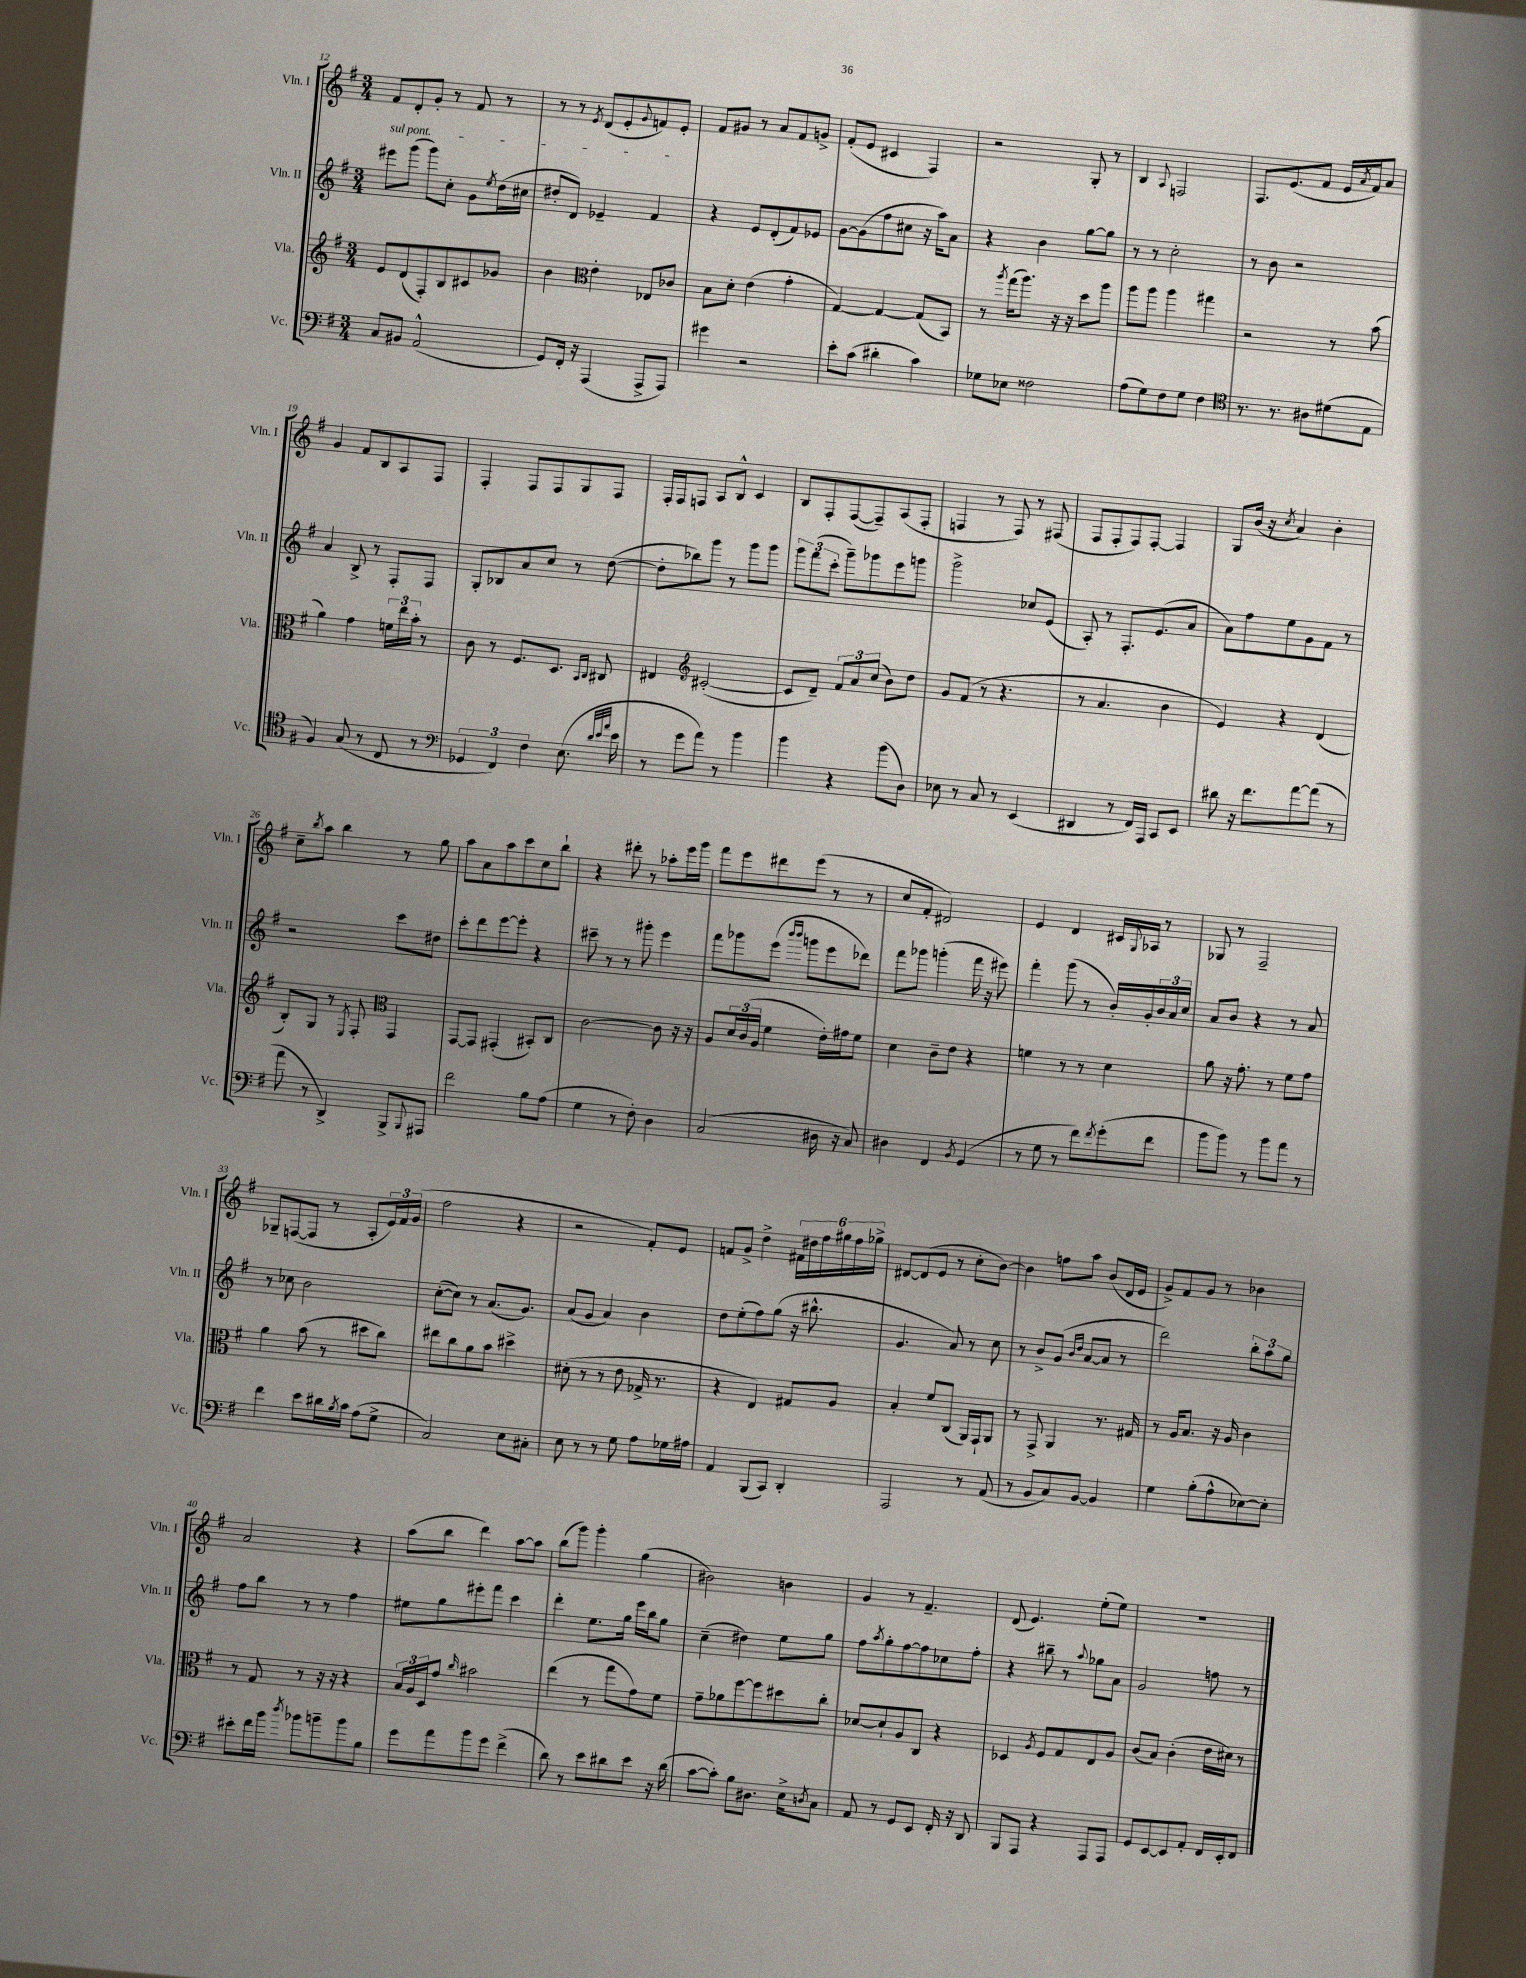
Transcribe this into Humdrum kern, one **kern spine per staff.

**kern	**kern	**kern	**kern
*part4	*part3	*part2	*part1
*staff4	*staff3	*staff2	*staff1
*I"Vc.	*I"Vla.	*I"Vln. II	*I"Vln. I
*I'Vc.	*I'Vla.	*I'Vln. II	*I'Vln. I
*clefF4	*clefG2	*clefG2	*clefG2
*k[f#]	*k[f#]	*k[f#]	*k[f#]
*M3/4	*M3/4	*M3/4	*M3/4
=12	=12	=12	=12
!	!	!LO:TX:a:i:t=sul pont.	!
8C/L	8e/L	8eee#X\L	8f#/L
8BB#X/J	(8d/	(8ggg\J	8d'/
(2AA^^/	8F#'/)	8ggg\L)	8g'/J
.	8B/	8cc'\J	8r
.	8c#X/	8g\L	8f#/
.	.	8qee/	.
.	8g-X/J	(16dd\L	8r
.	.	16cc#X\JJ	.
=13	=13	=13	=13
8GG/L)	4b\	8dd#X'/L	8r
16FF#'/Jk	.	8d/J)	8r
16r	.	.	.
*	*clefC3	*	*
.	.	.	8qe/
(4AAA/	4e'\	4e-X~/	(8d/L
.	.	.	8e'/
.	.	.	8qqg/
8AAA^/L	8E-X/L	4f#/	8fn/)
8AAA/J)	8c-X/J	.	8e'/J
=14	=14	=14	=14
4g#X\	8B\L	4r	8f#/L
.	8d'\J	.	8g#X/J
2r	(4e\	8e/L	8r
.	.	(8d'/	8a/L
.	4g'\	8f#/)	8f#/
.	.	8e-X/J	8gn^/J
=15	=15	=15	=15
8e'\L	[4G/)	[8g\L	(8f#'/L
(8c\J	.	(8g\]	8e/J
4d#X'\	4G/_	8ff#\	4c#X/
.	.	8cc#X\J	.
4c\)	(8G/L]	16r	4F#/)
.	.	16aa\KL)	.
.	8BB/J)	8a\J	.
=16	=16	=16	=16
8G-X\L	8r	4r	2r
.	8qaa/	.	.
8E-X\J	(16gg\KL	.	.
.	8.aa\J)	.	.
2F##X\	.	4b\	.
.	16r	.	.
.	16r	.	.
.	8dd\L	[8gg\L	8G'/
.	8aa\J	8gg\J]	8r
=17	=17	=17	=17
(8A\L	8aa\L	8r	4B/
8G\)	8aa\J	8r	.
.	.	.	8qqA/
8F#\	4aa\	2cc'\	2Fn/
8G\J	.	.	.
4F#\	4gg#X\	.	.
=18	=18	=18	=18
*clefC4	*	*	*
8.r	2r	8r	8.F#/L
.	.	8b\	.
8.r	.	.	(8.e/
.	.	2r	.
8A#X\L	.	.	8f#/J
(8d#X\	8r	.	16e/LL
.	.	.	8qa/
.	.	.	16f#/J)
8E\J	(8b\	.	8a/J
!!LO:LB:g=z
=19	=19	=19	=19
4F#/)	4a\)	4a/	4g/
(8G/	4g\	8B^/	8f#/L
8r	.	8r	8B/
8C/	24fn\LL	8F#'/L	8A/
.	24ee\	.	.
.	24b'\JJ	.	.
8r	8r	8F#/J	8F#/J
=20	=20	=20	=20
*clefF4	*	*	*
6GG-X/	8c\	8G'/L	4F#'/
.	8r	8B-X/	.
6FF#/)	.	.	.
.	8.F#/L	8a/	8F#/L
6F#\	.	.	.
.	.	8cc/J	8F#/
.	8.D/J	.	.
(8.E\	.	8r	8G/
.	16qqBB/LL	.	.
.	16qqC/JJ	.	.
.	8C#X/	([8dd\	8F#/J
32qqd/LLL	.	.	.
32qqe/	.	.	.
32qqa/JJJ	.	.	.
16e\	.	.	.
=21	=21	=21	=21
8r	4E#X/	8dd'\L]	16F#'/LL
.	.	.	16F#/J
8g\L	.	8bb-X\)	8Fn/J
*	*clefG2	*	*
8a\J)	([2c#X'/	8ggg\J	8A/L
8r	.	8r	8B^^/J
4b\	.	8ggg\L	4c/
.	.	8ggg\J	.
=22	=22	=22	=22
4b\	8c#/L]	12ggg\L	8B/L
.	.	(12fff#\	.
.	8d~/J)	.	8F#'/
.	.	12ccc'\J	.
4r	12f#/L	8ggg~\L)	([8F#/
.	12a/	.	.
.	.	8ggg-X\	8F#~/])
.	(12cc/J	.	.
(8b\L	8b\L)	8eee\	(8A/
8D\J)	8dd\J	8gggn\J	8F#'/J
=23	=23	=23	=23
8E-X\	8g/L	2ggg^\	4Fn/
8r	(8f#/J	.	.
8C/	8r	.	8r
8r	4.r	.	8F/)
(4EE/	.	8cc-X/L	8r
.	.	(8e/J	(8F#X/
=24	=24	=24	=24
4DD#X/	8r	8A'/)	8F#/L
.	4.a/	8r	8F#'/
8r	.	8.F#'/L	8F#/)
16FF#/LL)	.	.	[8F#'/J
16AAA/JJ	.	(8.e/	.
8CC/L	4b\	.	4F#/]
8EE/J	.	8a/J	.
=25	=25	=25	=25
8d#X\	4e/)	8a\L)	8G/L
16r	.	8ff#\	(16b/Jk
8.f#\L	.	.	16r
.	.	.	8qcc/
.	4r	8ee\	4a/)
[8a\	.	8g\	.
(8a\J]	(4d/	8f#\J	4b'\
8r	.	8r	.
!!LO:LB:g=z
=26	=26	=26	=26
8a\	8B'/L)	2r	8cc~\L
.	.	.	8qbb/
8r	8G/J	.	8aa\J
4DD^/)	8r	.	4bb\
.	8qE/	.	.
.	8F#'/	.	.
*	*clefC3	*	*
8BBB^/L	4GG/	8ccc\L	8r
8qqBBB/	.	.	.
8AAA#X/J	.	8dd#X\J	8gg\
=27	=27	=27	=27
2f#\	[8GG/L	8ccc'\L	8aa\L
.	8GG/J]	8ddd\	8a\
.	(4GG#X'/	[8eee\	8aa\
.	.	8eee'\J]	8ccc\
8B\L	8BB#X'/L)	4r	8cc\
(8A\J	8C/J	.	8bb`\J
=28	=28	=28	=28
4G\	[2c\	8ccc#X~\	4r
.	.	8r	.
8r	.	8r	8ddd#X'\
8F#'\)	.	8ggg#X'\	8r
4D\	8c\]	4eee\	8aa-X'\L
.	16r	.	16eee\L
.	16r	.	16ggg\JJ
=29	=29	=29	=29
(2C/	8A/L	8fff#\L	8fff#\L
.	24d/L	8ggg-X\	8eee\
.	(24c/	.	.
.	24A/JJ	.	.
.	4f#\	(8eee\J	8ddd#X\
.	.	16qqbbb/LL	.
.	.	16qqbbb/JJ	.
.	.	8gggn\L	(8eee\J
16D#X\	16e'\LL)	8eee\	8r
16r	16g#X\J	.	.
8C/)	8f#\J	8ddd-X\J)	8r
=30	=30	=30	=30
4D#X\	4d\	8fff#\L	8cc/L
.	.	8ggg-X\J	8f#'/J
4FF#/	8c~\L	(4gggn'\	2d#X/)
.	8e\J	.	.
8qBB/	.	.	.
(4GG/	4r	16fff#\	.
.	.	16r	.
.	.	8eee#X\)	.
=31	=31	=31	=31
8r	4fn\	4fff#'\	4e/
8G\	.	.	.
8r	8r	(8ggg\	4d/
8f#\L)	8r	8r	.
8qf#/	.	.	.
(8g'\	4d\	16b'/LL)	16c#X/LL
.	.	.	8qqG/
.	.	16g'/	16A-X/JJ
8f#\J	.	24b/	8r
.	.	24a/	.
.	.	24cc/JJ	.
=32	=32	=32	=32
8b\L	8a\	8a/L	8G-X/
8b\J)	16r	8b/J	8r
.	8.g'\	.	.
8r	.	4r	2F#~/
8b\L	8r	.	.
8a\J	8f#\L	8r	.
8r	8g\J	8a/	.
!!LO:LB:g=z
=33	=33	=33	=33
4f#\	4a\	8r	8G-X~/L
.	.	8cc-X\	([8Fn/
8e\L	(8b\	2b\	8F/J]
16d#X\L	8r	.	8r
8qB/	.	.	.
16c\JJ	.	.	.
(8A\L	8dd#X\L	.	8A'/L
8G^\J	8cc\J)	.	24e/L)
.	.	.	24f#/
.	.	.	(24g/JJ
=34	=34	=34	=34
2C/)	8ee#X\L	([8cc'\L	2ff#\
.	8cc\	8cc\J])	.
.	8a\	8r	.
.	8b\J	(8.a/L	.
8E\L	4dd#X^\	.	4r
.	.	8.g/J)	.
8C#X'\J	.	.	.
=35	=35	=35	=35
8E\	(8d#X'\	(8a/L	2r
8r	8r	8g/J	.
8r	8r	4a/)	.
8G\	8e\	.	.
8A\L	16G-X^/	4b\	8f#'/L)
.	8.r	.	.
16G-X\L	.	.	8e/J
16A#X\JJ	.	.	.
=36	=36	=36	=36
4AA/	4r	8dd\L	8fn/L
.	.	(8ee'\	8g^/J
(8BBB/L	4E/)	8ff#\)	4dd^\
8CC/J)	.	(8gg\J	.
4DD'/	8G#X/L	16r	24f#X\LL
.	.	.	24dd#X\
.	.	8.bb#X^^\	.
.	.	.	24ff#\
.	8A/J	.	24gg#X\
.	.	.	24ff#\
.	.	.	24gg-X^\JJ
=37	=37	=37	=37
2AAA/	4B'/	4.g/	[8d#X/L
.	.	.	(8d#/]
.	8f#/L	.	8e/J
.	(8C/J	8a/)	8r
8r	16AA/LL)	8r	8cc'\L
.	16GG`/J	.	.
(8AA/	8AA/J	8cc\	[8b\J)
=38	=38	=38	=38
8r	8r	8r	4b\]
8BB/L	8GG^/	8b^/L	.
8C/)	4AA/	(8g/J	8ffn\L
.	.	16qqb/LL	.
.	.	16qqdd/JJ	.
[8BB/J	.	[8a/L	8aa\J
4BB/]	8.r	8a/J]	(8b/L
.	.	8r	16d/L
.	16G#X/	.	16e/JJ
=39	=39	=39	=39
4G\	8r	2ddd\)	8g^/L)
.	16A/KL	.	8f#/
.	8.B/J	.	.
(8B'\L	.	.	8g/J
8A^^\	16r	.	8r
.	16A/	.	.
[8E-X\)	4c\	12bb'\L	4b-X\
.	.	12aa\	.
8E-'\J]	.	.	.
.	.	12gg\J	.
!!LO:LB:g=z
=40	=40	=40	=40
8e#X'\L	8r	8ff#\L	2a/
16f#\L	8G/	8bb\J	.
16b\JJ	.	.	.
8qdd/	.	.	.
8b-X\L	8r	8r	.
8bn~\	16r	8r	.
.	16r	.	.
8b\	4r	4ff#\	4r
8B\J	.	.	.
=41	=41	=41	=41
8g\L	24B/LL	8ee#X\L	(8aa\L
.	24A/	.	.
.	24D/J	.	.
8a\	8g/J	8gg\	8bb\J
.	16qqcc/	.	.
8b\	2b#X\	8eee#X'\	4ddd\)
8g\J	.	8fff#\J	.
(4f#^\	.	4ccc\	[8aa\L
.	.	.	8aa\J]
=42	=42	=42	=42
8d\)	(4ee\	4ddd'\	(8bb\L
8r	.	.	8ggg\J)
8e\L	8r	8.ee\L	4ggg'\
8d#X\	8gg\L	.	.
.	.	16gg\Jk	.
8e\J	8g\)	16eee\LL	(4gg\
.	.	16bb\J	.
16r	8f#\J	8gg\J	.
(16d#\	.	.	.
=43	=43	=43	=43
[8c\L	8g~\L	(4cc~\	2b#X\)
8c'\J])	8a-X\	.	.
8B\L	[8ff#\	4dd#X\)	.
8.D#X\J	8ff#\]	.	.
.	8dd#X\	8ee\L	4bn\
16E^\KL	.	.	.
8qDn/	.	.	.
8C\J	8cc'\J	8gg\J	.
=44	=44	=44	=44
8AA/	[8d-X/L	8ff#\L	4g/
.	.	8qaa/	.
8r	8d-`/]	8gg'\	.
8GG/L	8A/	[8ff#\	8r
8EE/J	8C/J	8ff#\]	4.f#~/
16FF#'/	4r	8cc-X\	.
16r	.	.	.
8DD/	.	8ff#'\J	.
=45	=45	=45	=45
8BBB/L	4D-X/	4r	(8d/
8AAA/J	.	.	4.e/)
.	8qA/	.	.
4r	8F#/L	8bb#X~\	.
.	8G/	8r	.
.	.	8qqaa/	.
8AAA/L	8E/	8gg-X\L	(8ee'\L
8AAA/J	8A/J	8a\J	8ee\J)
=46	=46	=46	=46
8GG/L	(8c/L	2g/	2.r
[8EE/	8B/J)	.	.
8EE/]	(4c'\	.	.
8AA'/J	.	.	.
16FF#/LL	16e\LL	8ffn\	.
16EE'/J	16d#X\JJ)	.	.
8FF#/J	8r	8r	.
==	==	==	==
*-	*-	*-	*-
